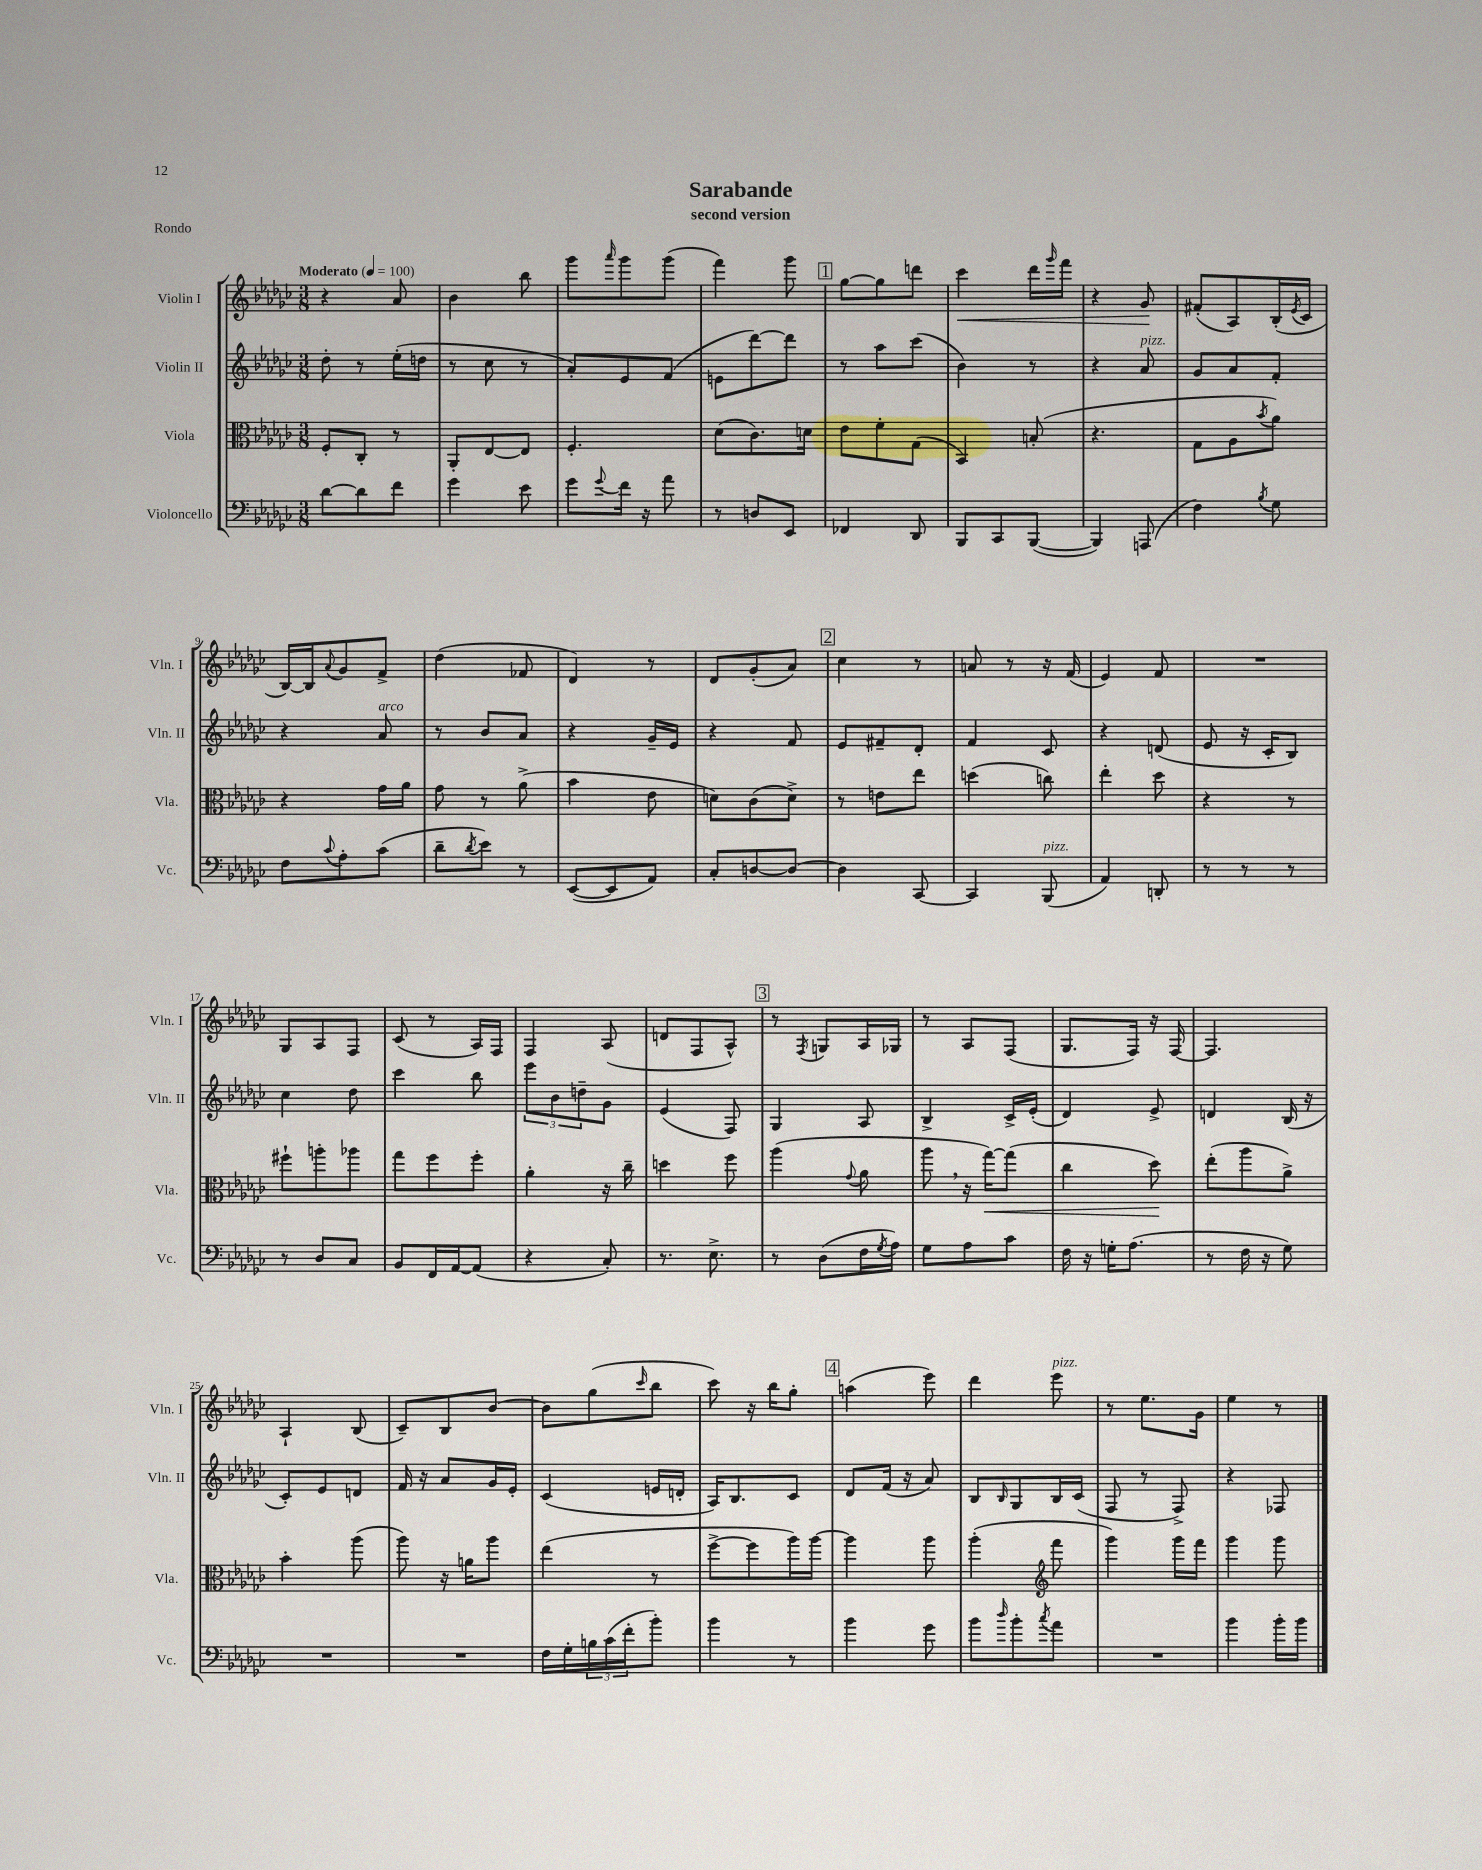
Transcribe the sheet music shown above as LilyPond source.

\header { title = "Sarabande" subtitle = "second version" piece = "Rondo" }
<<
\new StaffGroup <<
\new Staff = "s0" \with { instrumentName = "Violin I" shortInstrumentName = "Vln. I" } {
    \clef treble \key ges \major \numericTimeSignature \time 3/8 \tempo "Moderato" 4 = 100
    r4 aes'8 |
    bes'4 bes''8 |
    ges'''8 \grace { aes'''16 } ges'''8 ges'''8( |
    f'''4) ges'''8 |
    \mark \markup { \box "1" } ges''8~ ges''8 d'''8 |
    ces'''4\< des'''16 \grace { ges'''16 } f'''16 |
    r4 ges'8\! |
    fis'8-.( aes8) bes16-.( \acciaccatura { ees'8 } ces'16 |
    bes16~) bes16 \appoggiatura { aes'8 } ges'8 f'8-> |
    des''4( fes'8 |
    des'4) r8 |
    des'8 ges'8-.( aes'8) |
    \mark \markup { \box "2" } ces''4 r8 |
    a'8 r8 r16 f'16( |
    ees'4) f'8 |
    R4. |
    ges8 aes8 f8 |
    ces'8( r8 aes16) f16 |
    f4 aes8( |
    d'8 f8 aes8-^) |
    \mark \markup { \box "3" } r8 \acciaccatura { f8 } g8 aes16 ges16 |
    r8 aes8 f8( |
    ges8. f16) r16 f16~ |
    f4. |
    aes4-! bes8( |
    ces'8--) bes8 bes'8~ |
    bes'8 ges''8( \grace { ces'''16 } bes''8 |
    ces'''8) r16 bes''16 ges''8-. |
    \mark \markup { \box "4" } a''4( ees'''8) |
    des'''4 ees'''8^\markup { \italic "pizz." } |
    r8 ees''8. ges'16 |
    ees''4 r8 \bar "|." |
}
\new Staff = "s1" \with { instrumentName = "Violin II" shortInstrumentName = "Vln. II" } {
    \clef treble \key ges \major \numericTimeSignature \time 3/8
    des''8-. r8 ees''16-.( d''16 |
    r8 ces''8 r8 |
    aes'8-.) ees'8 f'8( |
    e'8 des'''8~) des'''8 |
    \mark \markup { \box "1" } r8 aes''8 ces'''8( |
    bes'4) r8 |
    r4 aes'8^\markup { \italic "pizz." } |
    ges'8 aes'8 f'8-. |
    r4 aes'8^\markup { \italic "arco" } |
    r8 bes'8 aes'8 |
    r4 ges'16-- ees'16 |
    r4 f'8 |
    \mark \markup { \box "2" } ees'8 fis'8-- des'8-. |
    f'4 ces'8 |
    r4 d'8( |
    ees'8 r16 ces'16-. bes8) |
    ces''4 des''8 |
    ces'''4 bes''8 |
    \tuplet 3/2 { ees'''8 bes'8 d''8-- } ges'8 |
    ees'4( f8) |
    \mark \markup { \box "3" } ges4 aes8 |
    bes4-> ces'16-> ees'16-.( |
    des'4) ees'8-> |
    d'4 bes16( r16 |
    ces'8-.) ees'8 d'8 |
    f'16 r16 aes'8 ges'16 ees'16-. |
    ces'4( e'16 d'16-. |
    aes16) bes8. ces'8 |
    \mark \markup { \box "4" } des'8 f'16( r16 aes'8) |
    bes8 \grace { bes16 } ges8 bes16 ces'16( |
    f8 r8 f8->) |
    r4 fes8 \bar "|." |
}
\new Staff = "s2" \with { instrumentName = "Viola" shortInstrumentName = "Vla." } {
    \clef alto \key ges \major \numericTimeSignature \time 3/8
    f8-. ces8-. r8 |
    aes,8-. ees8~ ees8 |
    f4.-. |
    des'8( ces'8.) d'16 |
    \mark \markup { \box "1" } ees'8 f'8-. ges8( |
    bes,4) b8-.( |
    r4. |
    ges8 aes8 \acciaccatura { bes'8 } aes'8) |
    r4 ges'16 aes'16 |
    ges'8 r8 aes'8->( |
    bes'4 ees'8 |
    d'8) ces'8( d'8->) |
    \mark \markup { \box "2" } r8 e'8 ees''8 |
    d''4( c''8) |
    ees''4-. des''8 |
    r4 r8 |
    fis''8-! a''8-. aes''8 |
    ges''8 f''8 f''8-. |
    aes'4-. r16 ces''16-- |
    d''4 f''8 |
    \mark \markup { \box "3" } aes''4( \appoggiatura { ges'8 } aes'8 |
    aes''8 \breathe r16 ges''16~\<) ges''8( |
    ces''4 des''8\!) |
    ees''8-.( aes''8 aes'8->) |
    bes'4-. aes''8( |
    aes''8) r16 a'16 aes''8 |
    ees''4( r8 |
    f''8~-> f''8 aes''16) aes''16~ |
    \mark \markup { \box "4" } aes''4 aes''8 |
    aes''4-.( \clef treble f'''8 |
    ges'''4) ges'''16 f'''16 |
    ges'''4 ges'''8 \bar "|." |
}
\new Staff = "s3" \with { instrumentName = "Violoncello" shortInstrumentName = "Vc." } {
    \clef bass \key ges \major \numericTimeSignature \time 3/8
    des'8~ des'8 f'8 |
    ges'4 ees'8 |
    ges'8 \appoggiatura { ges'8 } f'16 r16 aes'8 |
    r8 d8 ees,8 |
    \mark \markup { \box "1" } fes,4 des,8 |
    bes,,8 ces,8 bes,,8~( |
    bes,,4) a,,8( |
    f4) \acciaccatura { bes8 } ges8 |
    f8 \appoggiatura { ces'8 } aes8-. ces'8( |
    des'8-- \acciaccatura { des'8 } ees'8) r8 |
    ees,8~( ees,8 aes,8) |
    ces8-. d8~ d8~ |
    \mark \markup { \box "2" } d4 ces,8~ |
    ces,4 bes,,8^\markup { \italic "pizz." }( |
    aes,4) d,8-. |
    r8 r8 r8 |
    r8 des8 ces8 |
    bes,8 f,16 aes,16~ aes,8( |
    r4 ces8-.) |
    r8. ees8.-> |
    \mark \markup { \box "3" } r8 des8( f16 \acciaccatura { ges8 } aes16) |
    ges8 aes8 ces'8 |
    f16 r16 g16-. aes8.( |
    r8 f16 r16 ges8) |
    R4. |
    R4. |
    f16 ges16-. \tuplet 3/2 { b16 ces'16( f'16-. } bes'8-.) |
    bes'4 r8 |
    \mark \markup { \box "4" } bes'4 ges'8 |
    bes'8 \grace { des''16 } bes'8-. \acciaccatura { ces''8 } aes'8 |
    R4. |
    bes'4 bes'16-. bes'16 \bar "|." |
}
>>
>>
